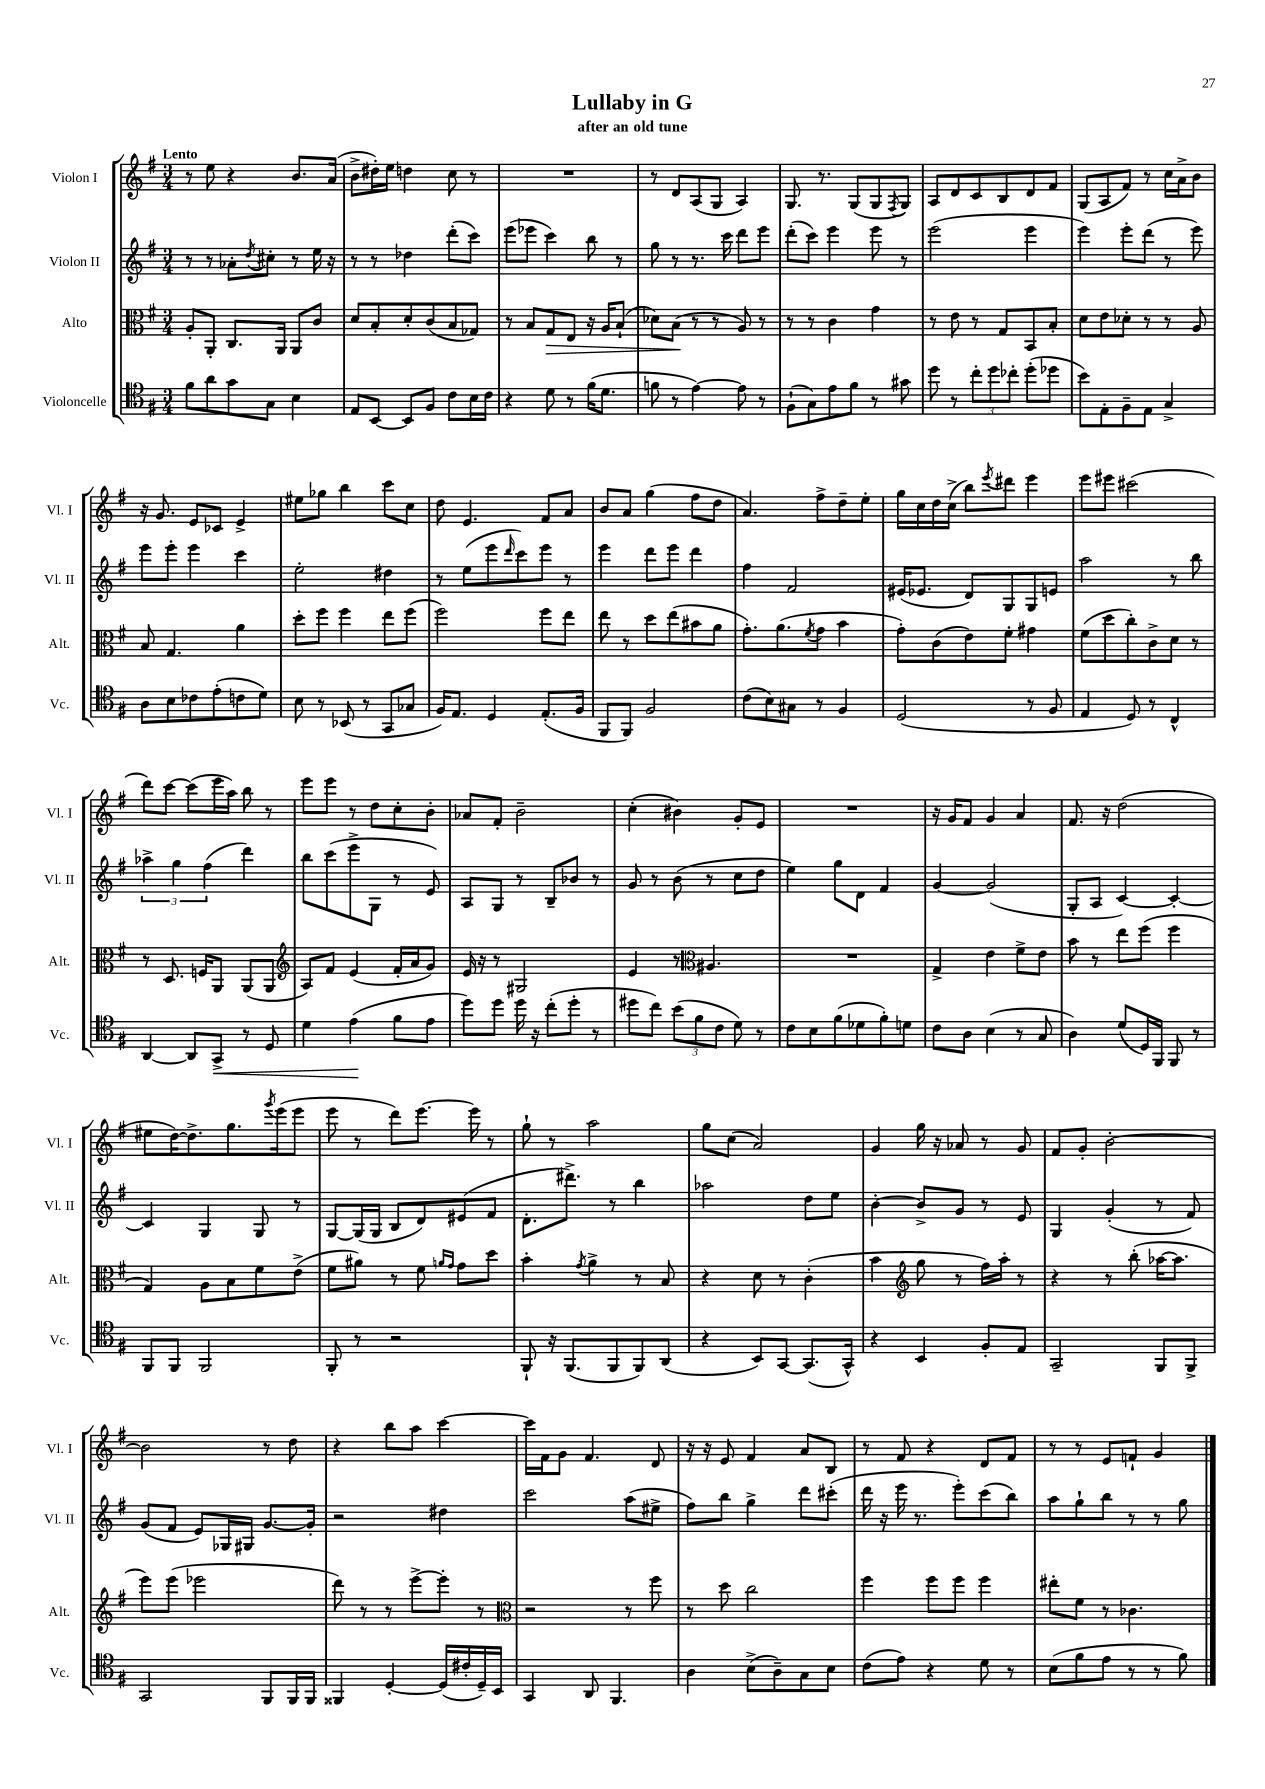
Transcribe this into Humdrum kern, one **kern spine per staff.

**kern	**kern	**kern	**kern
*staff4	*staff3	*staff2	*staff1
*clefC4	*clefC3	*clefG2	*clefG2
*k[f#]	*k[f#]	*k[f#]	*k[f#]
*M3/4	*M3/4	*M3/4	*M3/4
8f#\L	8A'/L	8r	8r
8a\	8AA'/J	8r	8ee\
8g\	8.C/L	8a-'\L	4r
.	.	8qdd/	.
8G\J	.	8cc#'\J	.
.	16AA/Jk	.	.
4B\	8AA/L	8r	8.b/L
.	8c/J	16ee\	.
.	.	16r	(16a/Jk
=	=	=	=
8E/L	8d/L	8r	8b^\L
[8BB/J	8B'/	8r	16dd#'\L)
.	.	.	16ee\JJ
8BB/]L	8d'/	4dd-\	4dd\
8F#/J	(8c/	.	.
8c\L	8B/	(8ddd'\L	8cc\
16B\L	8G-/J)	8ccc\J)	8r
16c\JJ	.	.	.
=	=	=	=
4r	8r	(8eee\L	2.r
.	8B/L	8eee-\J	.
8d\	8G/	4ccc\)	.
8r	8E/J	.	.
(16f#\LK	16r	8bb\	.
8.d\J	16A/LK	.	.
.	(8B`/J	8r	.
=	=	=	=
8f\	8d-\L)	8gg\	8r
8r	(8B\J	8r	8d/L
[4e\)	8r	8.r	(8A/
.	8r	.	8G/J
.	.	16ccc\	.
8e\]	8A/)	8ddd\L	4A/)
8r	8r	8eee\J	.
=	=	=	=
(8F#`\L	8r	(8ddd'\L	8.G/
8G\)	8r	8ccc\J)	.
.	.	.	8.r
8e\	4c\	4eee\	.
8f#\J	.	.	(8G/L
8r	4g\	8eee\	8G/
.	.	.	8qF#/
8g#\	.	8r	8G/J)
=	=	=	=
8dd\	8r	(2eee\	8A/L
8r	8e\	.	8d/
12cc'\L	8r	.	8c/
12dd\	.	.	.
.	8G/L	.	8B/
12cc-'\J	.	.	.
(8dd'\L	8BB/	4eee\	8d/
8dd-\J	8B'/J	.	8f#/J
=	=	=	=
8b\L)	8d\L	4eee\)	(8G/L
8E'\	8e\	.	8A/
8F#~\	8d-'\J	8eee'\L	8f#/J)
8E\J	8r	(8ddd\J	8r
4G^/	8r	8r	16cc\LL
.	.	.	16a^\J
.	8A/	8eee\)	8b\J
=	=	=	=
8A\L	8B/	8eee\L	16r
.	.	.	8.g/
8B\	4.G/	8eee'\J	.
8c-\	.	4eee\	8e/L
(8e'\	.	.	8c-/J
8c\	4a\	4ccc\	4e^/
8d\J)	.	.	.
=	=	=	=
8B\	8dd'\L	2ee'\	8ee#\L
8r	8ff#\J	.	8gg-\J
(8BB-/	4ff#\	.	4bb\
8r	.	.	.
8GG/L	8ee\L	4dd#\	8ccc\L
8G-/J	(8ff#\J	.	8cc\J
=	=	=	=
16F#/LK)	2ff#\)	8r	8dd\
8.E/J	.	.	.
.	.	(8ee\L	4.e/
4D/	.	8eee\	.
.	.	16qqddd/	.
.	.	8ccc\)	.
(8.E'/L	8ff#\L	8eee\J	8f#/L
.	8ee\J	8r	8a/J
16F#/Jk	.	.	.
=	=	=	=
8FF#/L	8ee\	4eee\	8b/L
8FF#/J)	8r	.	8a/J
2F#/	8dd\L	8ddd\L	(4gg\
.	(8ee\	8eee\J	.
.	8b#\	4ddd\	8ff#\L
.	8a\J	.	8dd\J
=	=	=	=
(8c\L	8.g'\L)	4ff#\	4.a/)
8B\)	.	.	.
.	(8.a\	.	.
8G#\J	.	2f#/	.
.	8qf#/	.	.
8r	8g\J	.	8ff#^\L
4F#/	4b\	.	8dd~\
.	.	.	8ee'\J
=	=	=	=
(2D/	8g'\L)	(16e#/LK	16gg\LL
.	.	8.e-/J	16cc\
.	(8c\	.	16dd\
.	.	.	(16cc^\JJ
.	8e\)	8d/L)	8bb\L)
.	.	.	8qeee/
.	8f#'\J	8G/	8ddd#\J
8r	4g#\	8G/	4eee\
8F#/	.	8e/J	.
=	=	=	=
4E/	(8f#\L	2aa\	8eee\L
.	8dd\	.	8eee#\J
8D/)	8cc'\)	.	(2ccc#\
8r	8c^\	.	.
4C^^/	8d\J	8r	.
.	8r	8bb\	.
=	=	=	=
[4AA/	8r	6aa-^\	8ddd\L)
.	8.D/	.	[8ccc\J
.	.	6gg\	.
8AA/]L	.	.	(8ccc\]L
.	16F/LK	.	.
.	.	(6ff#\	.
8GG^/J	8AA/J	.	16eee\L
.	.	.	16aa\JJ)
8r	(8AA/L	4ddd\)	8bb\
8D/	8AA/J	.	8r
=	=	=	=
*	*clefG2	*	*
4d\	8A/L)	8bb\L	8eee\L
.	8f#/J	(8ccc\	8eee\J
(4e\	(4e/	8eee^\	8r
.	.	8G\J	8dd\L
8f#\L	16f#'/LL	8r	8cc'\
.	16a/J	.	.
8e\J	8g/J)	8e/)	8b'\J
=	=	=	=
8dd\L)	16e/	8A/L	8a-/L
.	16r	.	.
8dd\J	8r	8G/J	8f#'/J
16dd\	2G#/	8r	2b~\
16r	.	.	.
(8cc'\L	.	8B~/L	.
8dd'\J	.	8b-/J	.
8r	.	8r	.
=	=	=	=
8dd#\L	4e/	8g/	(4cc'\
8cc\J)	.	8r	.
(12b\L	8r	(8b\	4b#\)
12f#\	.	.	.
*	*clefC3	*	*
.	4.A#/	8r	.
12c\J	.	.	.
8d\)	.	8cc\L	8g'/L
8r	.	8dd\J	8e/J
=	=	=	=
8c\L	2.r	4ee\)	2.r
8B\	.	.	.
(8f#\	.	8gg\L	.
8d-\	.	8d\J	.
8f#'\)	.	4f#/	.
8d\J	.	.	.
=	=	=	=
8c\L	4G^/	[4g/	16r
.	.	.	16g/LK
8A\J	.	.	8f#/J
(4B\	4e\	(2g/]	4g/
8r	8f#^\L	.	4a/
8G/	8e\J	.	.
=	=	=	=
4A\)	8b\	8G'/L	8.f#/
.	8r	8A/J	.
.	.	.	16r
(8d/L	8ee\L	[4c/)	(2dd\
16D/L)	(8ff#\J	.	.
16FF#/JJ	.	.	.
8FF#/	4ff#\	4c'/_	.
8r	.	.	.
=	=	=	=
8FF#/L	4G/)	4c/]	8ee#\L
8FF#/J	.	.	[16dd\K)
.	.	.	8.dd^\]
2FF#/	8A\L	4G/	.
.	8B\	.	8.gg\
.	8f#\	8G/	.
.	.	.	8qggg/
.	.	.	(16eee\k
.	(8e^\J	8r	8eee\J
=	=	=	=
8FF#'/	8f#\L	[8G/L	8eee\
8r	8a#\J)	(16G/]L	8r
.	.	16G/JJ	.
2r	8r	8B/L	8ddd\L)
.	8f#\	8d/)	[8.eee\J
.	16qqa/LL	.	.
.	16qqg/JJ	.	.
.	8g\L	(8e#/	.
.	.	.	16eee\]
.	8dd\J	8f#/J	8r
=	=	=	=
8FF#`/	4b'\	8.d'\L	8gg`\
16r	.	.	8r
(8.FF#/L	.	8.ddd#^\J)	.
.	8qg/	.	.
.	4a^\	.	2aa\
8FF#/	.	8r	.
8FF#/)	8r	4bb\	.
(8AA/J	8B/	.	.
=	=	=	=
4r	4r	2aa-\	8gg\L
.	.	.	(8cc\J
8BB/L)	8d\	.	2a/)
[8GG/J	8r	.	.
(8.GG/]L	(4c'\	8dd\L	.
.	.	8ee\J	.
16GG^^/Jk)	.	.	.
=	=	=	=
4r	4b\	[4b'\	4g/
*	*clefG2	*	*
4BB/	8gg\	8b^/]L	16gg\
.	.	.	16r
.	8r	8g/J	8a-/
8F#'/L	16ff#\LL)	8r	8r
.	16aa'\JJ	.	.
8E/J	8r	8e/	8g/
=	=	=	=
2GG~/	4r	4G/	8f#/L
.	.	.	8g'/J
.	8r	(4g'/	[2b'\
.	(8bb'\	.	.
8FF#/L	[16aa-\LK	8r	.
.	8.aa-\]J	.	.
8FF#^/J	.	8f#/)	.
=	=	=	=
2GG/	8eee\L)	(8g/L	2b\]
.	(8eee\J	8f#/J	.
.	2eee-\	8e/L)	.
.	.	16G-/L	.
.	.	16G#/JJ	.
8FF#/L	.	[8.g/L	8r
16FF#/L	.	.	8dd\
16FF#/JJ	.	16g'/]Jk	.
=	=	=	=
4FF##/	8ddd\)	2r	4r
.	8r	.	.
[4D'/	8r	.	8bb\L
.	[8eee^\L	.	8aa\J
(16D/]LL	8eee'\]J	4dd#\	[4ccc\
16c#'/	.	.	.
16D~/)	8r	.	.
16BB/JJ	.	.	.
=	=	=	=
*	*clefC3	*	*
4GG/	2r	2ccc\	16ccc\]LL
.	.	.	16f#\J
.	.	.	8g\J
8AA/	.	.	4.f#/
4.FF#/	.	.	.
.	8r	(8aa\L	.
.	8ff#\	8ee#^\J	8d/
=	=	=	=
4A\	8r	8ff#\L)	16r
.	.	.	16r
.	8dd\	8bb\J	8e/
(8B^\L	2cc\	4gg^\	4f#/
8A~\)	.	.	.
8G\	.	8ddd\L	8a/L
8B\J	.	(8ccc#'\J	8B/J
=	=	=	=
(8c\L	4ff#\	16ddd\	8r
.	.	16r	.
8e\J)	.	16eee\	8f#/
.	.	8.r	.
4r	8ff#\L	.	4r
.	8ff#\J	8eee'\L)	.
8d\	4ff#\	(8ccc\	8d/L
8r	.	8bb\J)	8f#/J
=	=	=	=
(8B\L	8ee#'\L	8aa\L	8r
8f#\	8f#\J	8gg`\	8r
8e\J	8r	8bb\J	8e/L
8r	4.c-\	8r	8f`/J
8r	.	8r	4g/
8f#\)	.	8gg\	.
==	==	==	==
*-	*-	*-	*-
